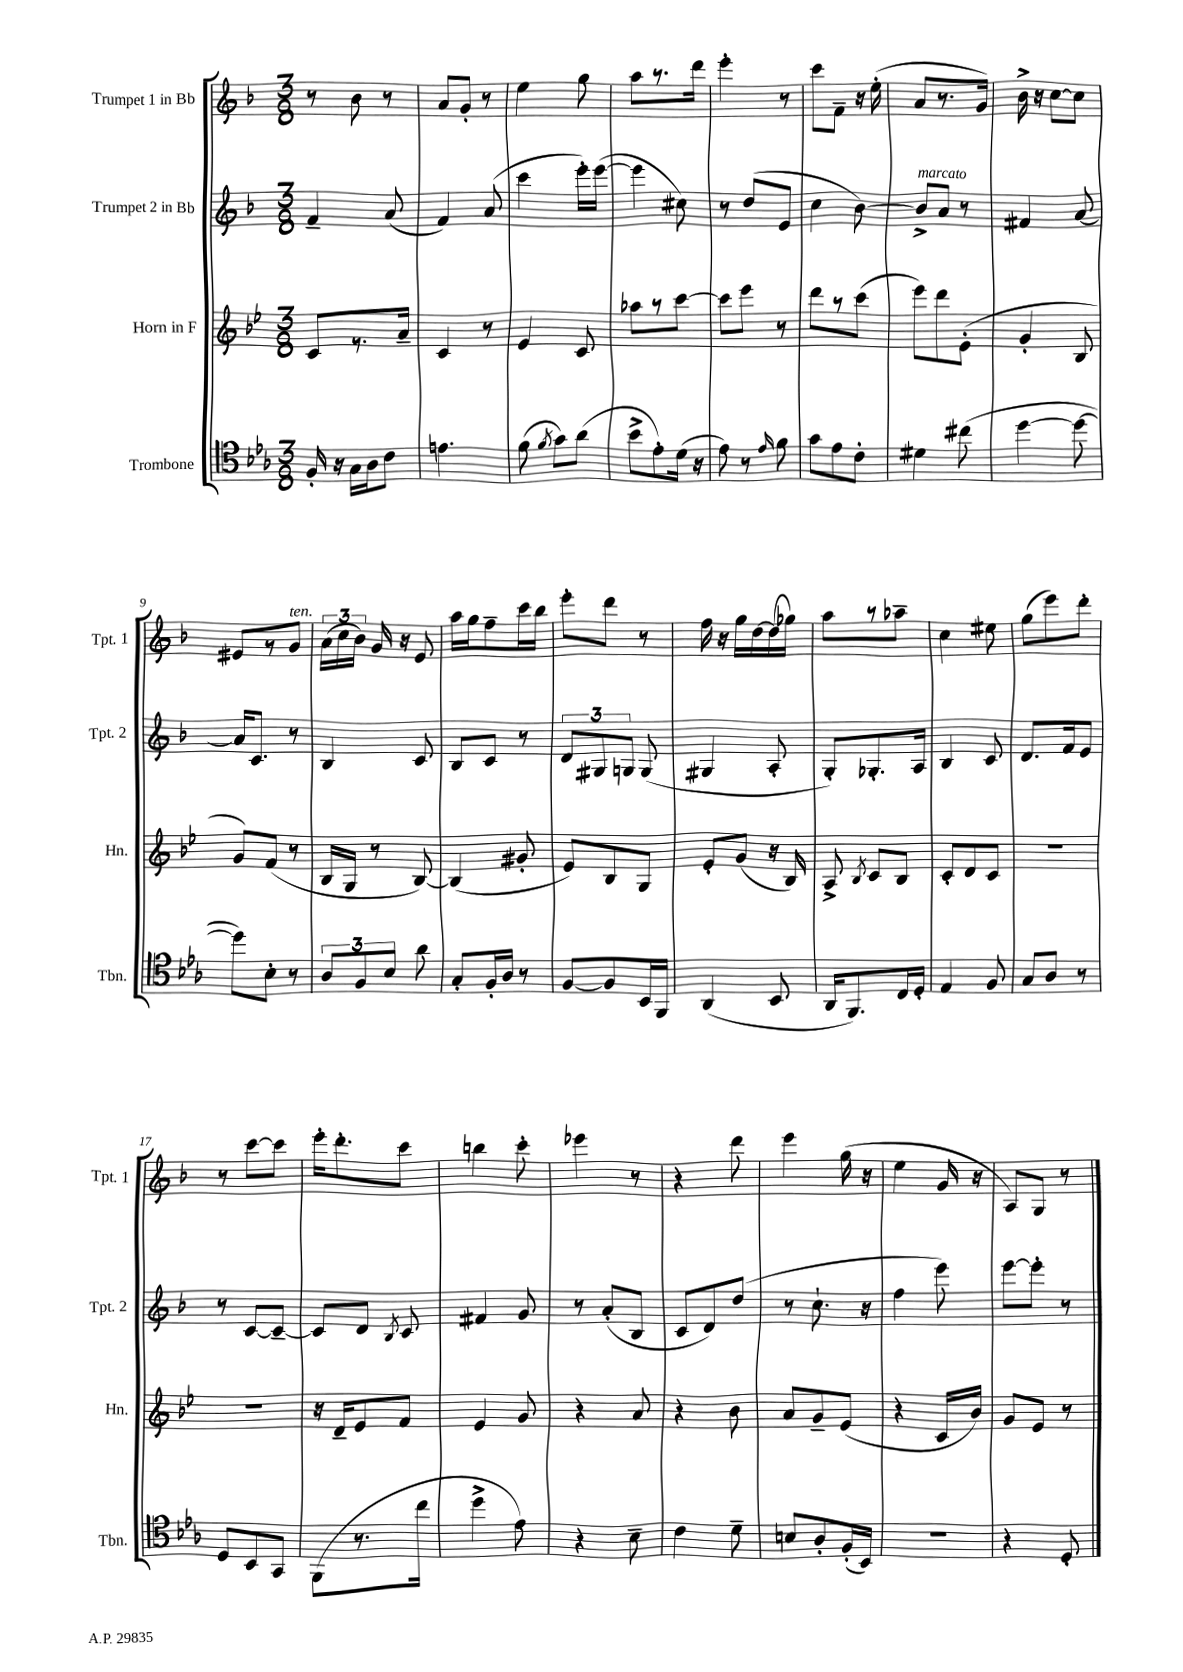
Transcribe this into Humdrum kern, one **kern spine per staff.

**kern	**kern	**kern	**kern
*staff4	*staff3	*staff2	*staff1
*clefC4	*clefG2	*clefG2	*clefG2
*k[b-e-a-]	*k[b-e-]	*k[b-]	*k[b-]
*M3/8	*M3/8	*M3/8	*M3/8
16F'/	8c/L	4f~/	8r
16r	.	.	.
16G\LL	8.r	.	8b-\
16A-\J	.	.	.
8c\J	.	(8a/	8r
.	16a~/Jk	.	.
=	=	=	=
4.e\	4c/	4f/)	8a/L
.	.	.	8g'/J
.	8r	(8a/	8r
=	=	=	=
(8f\	4e-/	4ccc\	4ee\
8qf/	.	.	.
8g\L)	.	.	.
(8a-\J	8c/	16eee'\LL)	8gg\
.	.	([16eee\JJ	.
=	=	=	=
8b-^\L	8aa-\L	4eee\]	8aa\L
8e-'\)	8r	.	8.r
(16d\Jk	[8ccc\J	8cc#\)	.
16r	.	.	16ddd\Jk
=	=	=	=
8e-\)	8ccc\]L	8r	4eee'\
8r	8eee-\J	(8dd/L	.
16qqe-/	.	.	.
8f\	8r	8e/J	8r
=	=	=	=
8g\L	8ddd\L	4cc\	8ccc\L
8e-\	8r	.	8f~\J
8c'\J	(8ccc\J	[8b-\)	16r
.	.	.	(16ee'\
=	=	=	=
4d#\	8eee-\L)	8b-^/]L	8a/L
.	8ddd\	8a/J	8.r
(8cc#\	(8e-'\J	8r	.
.	.	.	16g/Jk)
=	=	=	=
[4dd\	4g'/	4f#/	16b-^\
.	.	.	16r
.	.	.	[8cc\L
8dd\_	8B-/	[8a/	8cc\]J
=	=	=	=
8dd\]L)	8g/L)	16a/]LK	8e#/L
.	.	8.c/J	.
8B-'\J	(8f/J	.	8r
8r	8r	8r	8g/J
=	=	=	=
12A-/L	16B-/LL	4B-/	(24a\LL
.	.	.	24cc\
.	16G/JJ	.	.
12F/	.	.	24b-\JJ)
.	8r	.	16g/
12B-/J	.	.	.
.	.	.	16r
8a-\	[8B-/)	8c/	8e/
=	=	=	=
8G'/L	(4B-/]	8B-/L	16aa\LL
.	.	.	16gg\J
16F'/L	.	8c/J	8ff~\
16A-/JJ	.	.	.
8r	8g#'/	8r	16ccc\L
.	.	.	16bb-\JJ
=	=	=	=
[8F/L	8e-/L)	12d/L	8eee'\L
.	.	12G#/	.
8F/]	8B-/	.	8ddd\J
.	.	12G/J	.
16BB-/L	8G/J	(8G/	8r
16FF/JJ	.	.	.
=	=	=	=
(4AA-/	8e-'/L	4G#/	16ff\
.	.	.	16r
.	(8g/J	.	16gg\LL
.	.	.	[16dd\
8BB-/	16r	8A'/	(16dd\]
.	16B-/)	.	16gg-\JJ)
=	=	=	=
16AA-/LK	8A^/	8G'/L)	8aa\L
8.FF/)	.	.	.
.	8qB-/	.	.
.	8c/L	8.G-'/	8r
16C/L	8B-/J	.	8aa-~\J
16D'/JJ	.	16A/Jk	.
=	=	=	=
4E-/	8c'/L	4B-/	4cc\
.	8d/	.	.
8F/	8c/J	8c/	8ee#\
=	=	=	=
8G/L	4.r	8.d/L	(8gg\L
8A-/J	.	.	8eee\)
.	.	16f/k	.
8r	.	8e/J	8ddd'\J
=	=	=	=
8D/L	4.r	8r	8r
8BB-/	.	[8c/L	[8ccc\L
8GG/J	.	8c~/_J	8ccc\]J
=	=	=	=
(8FF\L	16r	8c/]L	16eee'\LK
.	16d~/LK	.	8.ddd'\
8.r	8e-/	8d/J	.
.	.	8qB-/	.
.	8f/J	8c/	8ccc\J
16cc\Jk	.	.	.
=	=	=	=
4dd^\	4e-/	4f#/	4bb\
8e-\)	8g/	8g/	8ccc'\
=	=	=	=
4r	4r	8r	4eee-\
.	.	(8a'/L	.
8B-~\	8a/	8B-/J	8r
=	=	=	=
4c\	4r	8c/L	4r
.	.	8d/)	.
8d~\	8b-\	(8dd/J	8ddd\
=	=	=	=
8B/L	8a/L	8r	4eee\
8A-'/	8g~/	8.cc`\	.
(16F'/L	(8e-/J	.	(16gg\
16BB-/JJ)	.	16r	16r
=	=	=	=
4.r	4r	4ff\	4ee\
.	16c/LL	8eee\)	16g/
.	16b-/JJ)	.	16r
=	=	=	=
4r	8g/L	[8eee\L	8A/L)
.	8e-/J	8eee'\]J	8G/J
8D'/	8r	8r	8r
==	==	==	==
*-	*-	*-	*-
